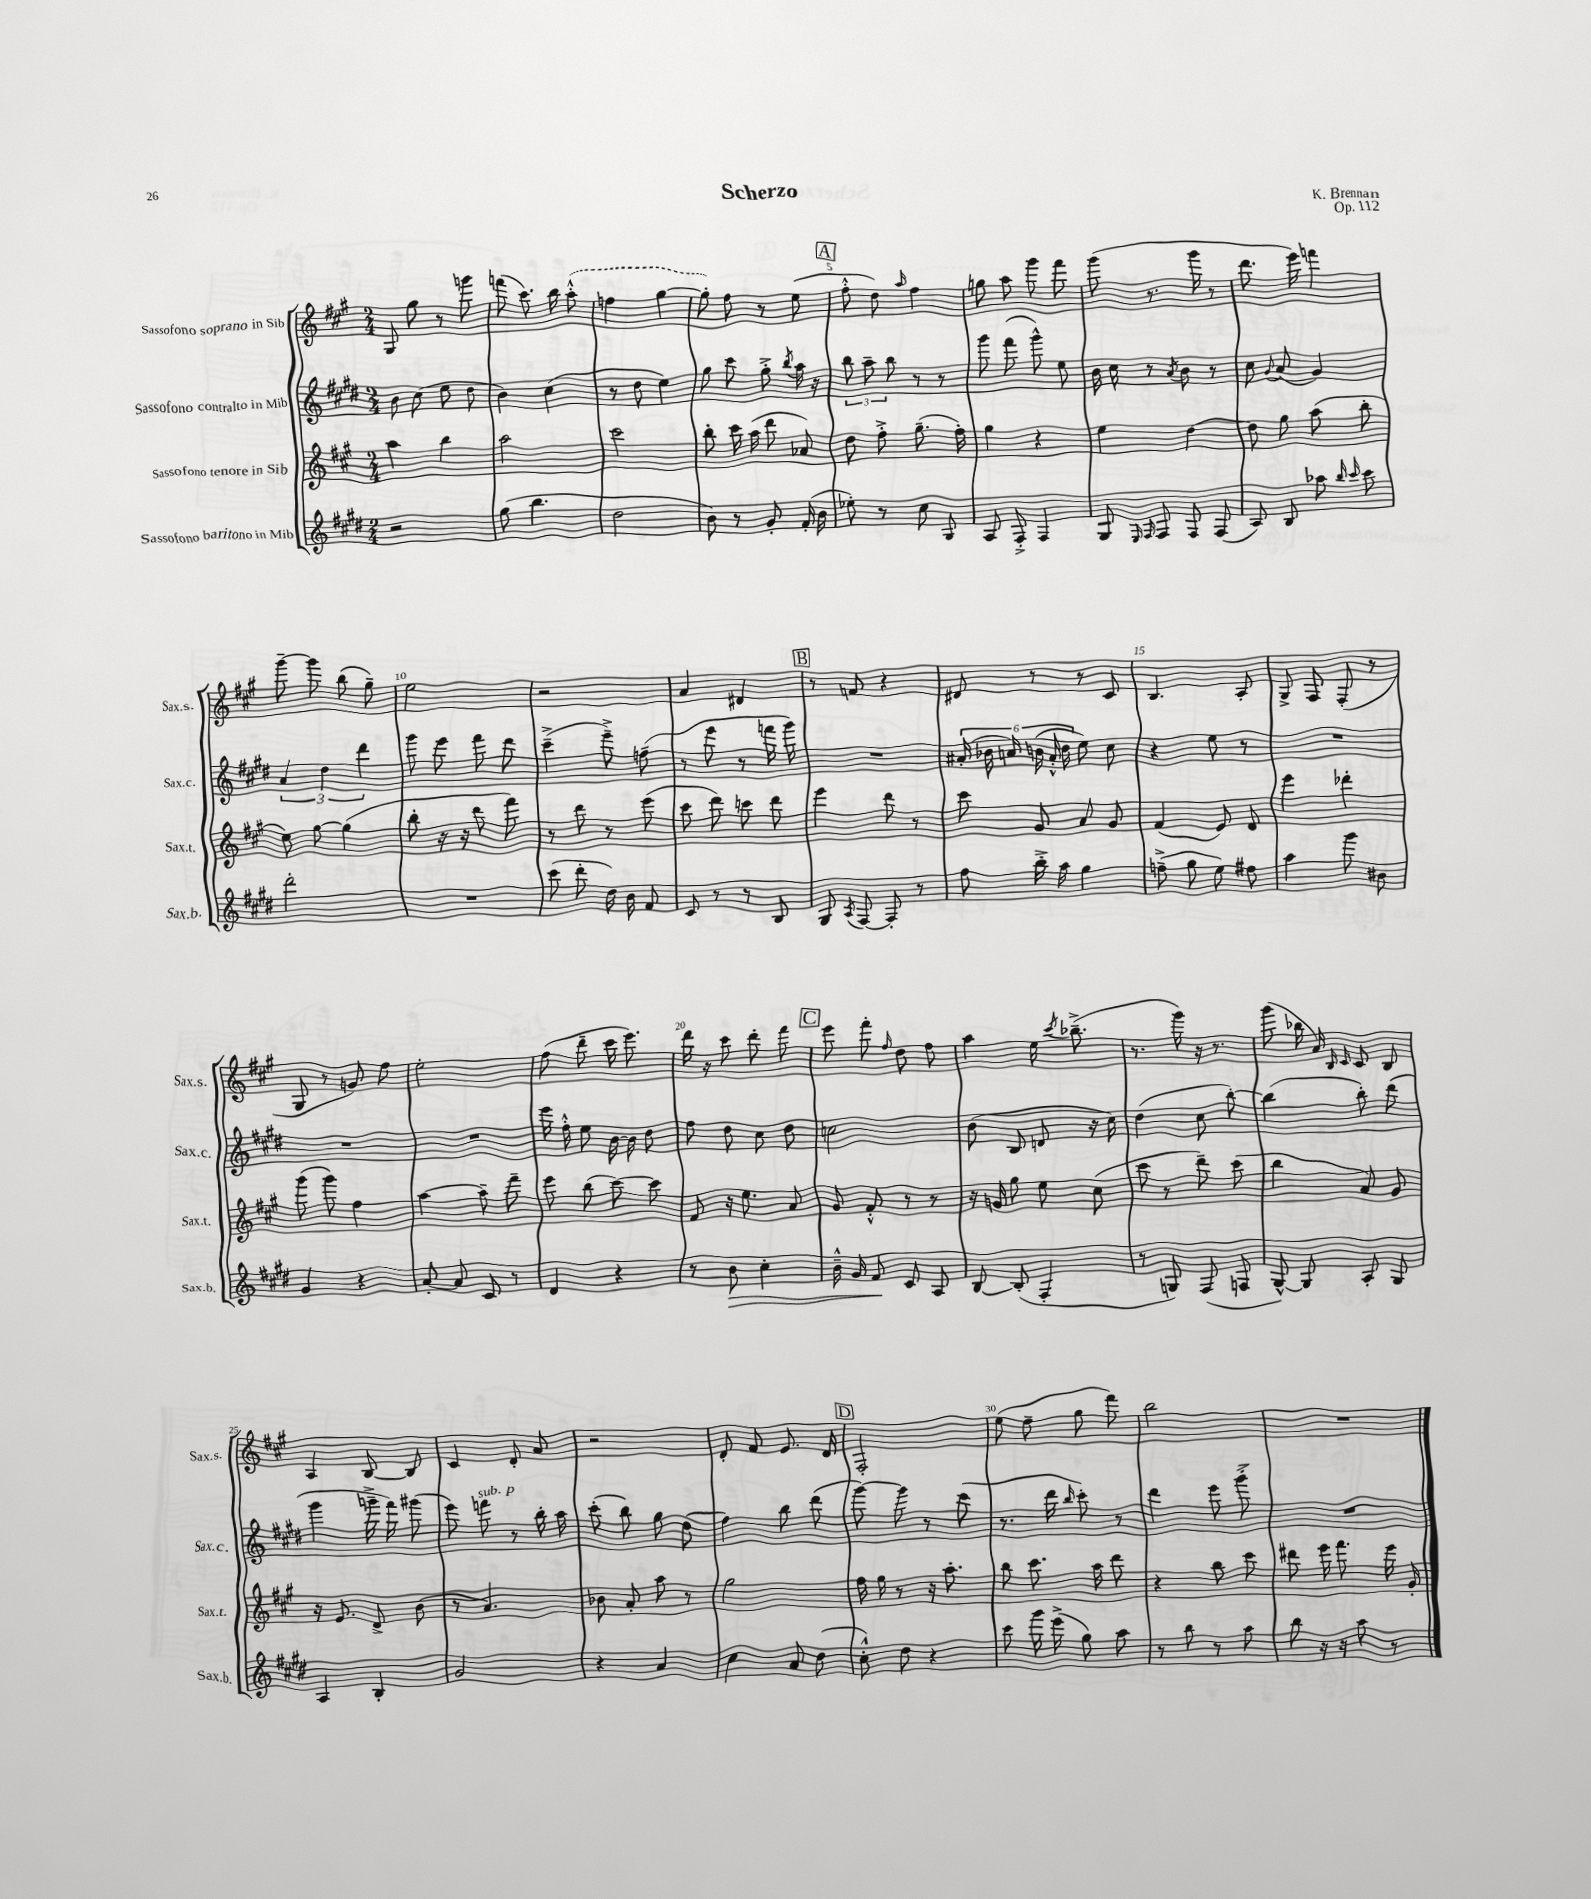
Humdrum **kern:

**kern	**kern	**kern	**kern
*staff4	*staff3	*staff2	*staff1
*clefG2	*clefG2	*clefG2	*clefG2
*k[f#c#g#d#]	*k[f#c#g#]	*k[f#c#g#d#]	*k[f#c#g#]
*M2/4	*M2/4	*M2/4	*M2/4
2r	4aa\	8b\	8G#/
.	.	(8cc#\	8gg#\
.	4bb\	8ee\	8r
.	.	8dd#\	8ggg\
=	=	=	=
(8gg#\	2aa\	4b\)	(8fff\
4.bb\	.	.	8.ccc#\)
.	.	(4cc#\	.
.	.	.	16bb\
.	.	.	(8aa'^^\
=	=	=	=
2dd#\	2ccc#\	8r	4ff\
.	.	8dd#\	.
.	.	4ee\)	[4gg#\
=	=	=	=
8b\)	8bb'\	8gg#\	8gg#'\])
8r	16ccc#\	8ccc#\	8ff#\
.	(16aa\	.	.
8g#'/	8ddd\	8gg#'^\	8r
.	.	8qbb/	.
(16f#'/	8a-/)	16aa\	(8ee\
16b\	.	16r	.
=	=	=	=
8ee-'\)	8dd\	12bb\	8ff#'^^\
.	.	12aa~\	.
8r	8ff#'^\	.	8dd\)
.	.	12bb\	.
.	.	.	16qqaa/
8cc#\	(8.gg#~\	8r	4ff#\
8G#/	.	8r	.
.	16ff#'\)	.	.
=	=	=	=
8A/	4gg#\	8ggg#\	8gg\
8F#'^/	.	(8fff#\	8aa\
4F#/	4r	8ggg#^^\)	8ggg#\
.	.	8ee\	8fff#\
=	=	=	=
8G#/	4ee\	16b\	(8ggg#\
.	.	16cc#\	.
16qqE/	.	.	.
16qqF#/	.	.	.
8F#/	.	8r	8.r
.	.	8qa/	.
8F#/	[4dd\	8b\	.
.	.	.	16ggg#\
(8F#/	.	8r	8r
=	=	=	=
8A/)	8dd\]	8cc#\	8.ddd\
.	.	8qqg#/	.
8B/	8gg#\	(8a/	.
.	.	.	16eee\)
8aa-\	(8aa\	4g#/)	4fff\
16qqbb/	.	.	.
16qqccc#/	.	.	.
8ccc#\	8bb'\	.	.
=	=	=	=
2ddd#'\	8ee\)	6a/	[8ggg#~\
.	[8gg#\	.	8ggg#\]
.	.	6dd#\	.
.	(4gg#\]	.	(8bb\
.	.	6ddd#\	.
.	.	.	8gg#~\)
=	=	=	=
2r	8bb'\	8ggg#\	2ee\
.	16r	8eee\	.
.	16r	.	.
.	8ddd\	8fff#\	.
.	8fff#\)	8ddd#\	.
=	=	=	=
(8ccc#\	8r	(4ccc#~^\	2r
8ddd#'\	8ddd\	.	.
16dd#\)	8r	8eee~^\)	.
16b\	.	.	.
8f#/	(8eee\	(8ff~\	.
=	=	=	=
8c#/	8ccc#\	8r	4a/
8r	8ddd\)	8eee\	.
8r	8ccc\	8r	4d#/
8B/	8ddd\	16fff\	.
.	.	16ggg#\)	.
=	=	=	=
8G#/	4eee\	2r	8r
8qA/	.	.	.
[8F#/	.	.	8f/
8F#'/]	8ddd\	.	4r
8r	8r	.	.
=	=	=	=
8ff#\	8ccc#\	(24a#'/	8d#/
.	.	24b-\	.
.	.	24a/)	.
16bb'^\	8g#/	(24b\	8r
.	.	24a'^^/	.
16aa\	.	.	.
.	.	24dd#\	.
4gg#\	8a/	8ee\)	8r
.	8g#/	8cc#\	8c#/
=	=	=	=
(8ff~^\	(4f#/	4r	4.B/
8gg#\	.	.	.
8ee\)	8e/)	8ee\	.
8ff#\	8d/	8r	8A'/
=	=	=	=
4aa\	4eee\	2r	8G#^/
.	.	.	8F#/
8ggg#\	4ddd-'\	.	(8F#'/
8b#\	.	.	8r
=	=	=	=
4g#/	(8ggg#\	2r	8G#/
.	8ggg#\)	.	8r
4r	4ff#\	.	8g/)
.	.	.	8ff#\
=	=	=	=
[8a'/	[4aa\	2r	2ee'\
8a/]	.	.	.
8c#/	8aa~\]	.	.
8r	8fff#~\	.	.
=	=	=	=
4d#/	8eee\	16eee\	(8ff#\
.	.	16ff#'^^\	.
.	(8bb\	8ee\	8ddd~\
4r	[8ccc#\)	[16b\	16ccc#\
.	.	16b\]	8.eee\)
.	8ccc#\]	8dd#\	.
=	=	=	=
8r	8f#/	8ff#\	16ddd\
.	.	.	16r
8b\	16r	8dd#\	8ccc#\
.	8.ee\	.	.
4cc#'\	.	8cc#\	8ddd'\
.	8a/	8dd#\	8fff#\
=	=	=	=
16b~^^\	8g#/	2cc\	8eee\
16g#/	.	.	.
8f#/	8f#'^^/	.	8fff#'\
.	.	.	16qqff#/
8c#/	8r	.	8dd\
8A/	8r	.	8ff#\
=	=	=	=
[8B/	16r	(8b\	4aa\
.	16g/	.	.
(8B'/]	8gg#\	8B/	.
4F#'/	8ee\	8d/	16ee\
.	.	.	8qccc#/
.	.	.	(8.bb-~^\
.	(8cc#\	16r	.
.	.	16cc#\)	.
=	=	=	=
8r	8ccc#\	(4dd#\	8.r
8G/)	8r	.	.
.	.	.	16ggg#\)
(8F#/	8ddd~\)	8cc#\	16r
.	.	.	8.r
8F/	(8ccc#\	[8bb'\)	.
=	=	=	=
[8G#^^/)	4bb\	(4bb\]	(8ggg#\
8G#/]	.	.	16bb-\
.	.	.	16a/)
.	.	.	16qqB/
.	.	.	16qqc#/
8A'/	8a/)	8bb'\)	8c#/
8G#/	8g#/	(8ddd#\	8B/
=	=	=	=
4A/	16r	4ggg#\	4A/
.	8.e/	.	.
4B'/	8d^/	16ggg~^\	[8B/
.	.	16fff#\)	.
.	(8b\	(8ggg#\	8B/]
=	=	=	=
2g#/	8r	8eee\)	4c#/
.	4.a/)	8fff\	.
.	.	8r	8d'/
.	.	16bb'\	8a/
.	.	16aa\	.
=	=	=	=
4r	8b-\	(8ccc#'\	2r
.	8a'/	8bb\)	.
4a/	8aa\	8gg#\	.
.	8r	(8dd#\	.
=	=	=	=
4cc#\	2gg#\	4ff#\)	8d'/
.	.	.	8f#/
8a/	.	8bb\	8.e/
(8dd#\	.	(8ddd#\	.
.	.	.	16d/
=	=	=	=
8cc#'^^\)	16ff#\	[8ggg#\)	2F#'/
.	16gg#\	.	.
8dd#\	8r	8ggg#\]	.
4r	16r	8r	.
.	8.aa'\	.	.
.	.	(8ccc#\	.
=	=	=	=
8ccc#\	8bb\	8.r	(8ee\
16ggg#\	8.ccc#\	.	8ff#~\
(16eee^\	.	16ddd#\	.
.	.	16qqbb/	.
8gg#\)	.	8ccc#'\)	8gg#\
.	16aa\	.	.
8aa\	8ddd\	8r	8fff#\)
=	=	=	=
8r	4r	4ddd#\	2bb\
8bb\	.	.	.
8r	8bb\	8eee\	.
8aa\	8ccc#\	8ggg#'^\	.
=	=	=	=
8bb\	8ddd#\	2r	2r
16r	16eee\	.	.
16r	8.fff#\	.	.
8aa\	.	.	.
8r	16eee\	.	.
.	16g#'/	.	.
==	==	==	==
*-	*-	*-	*-
